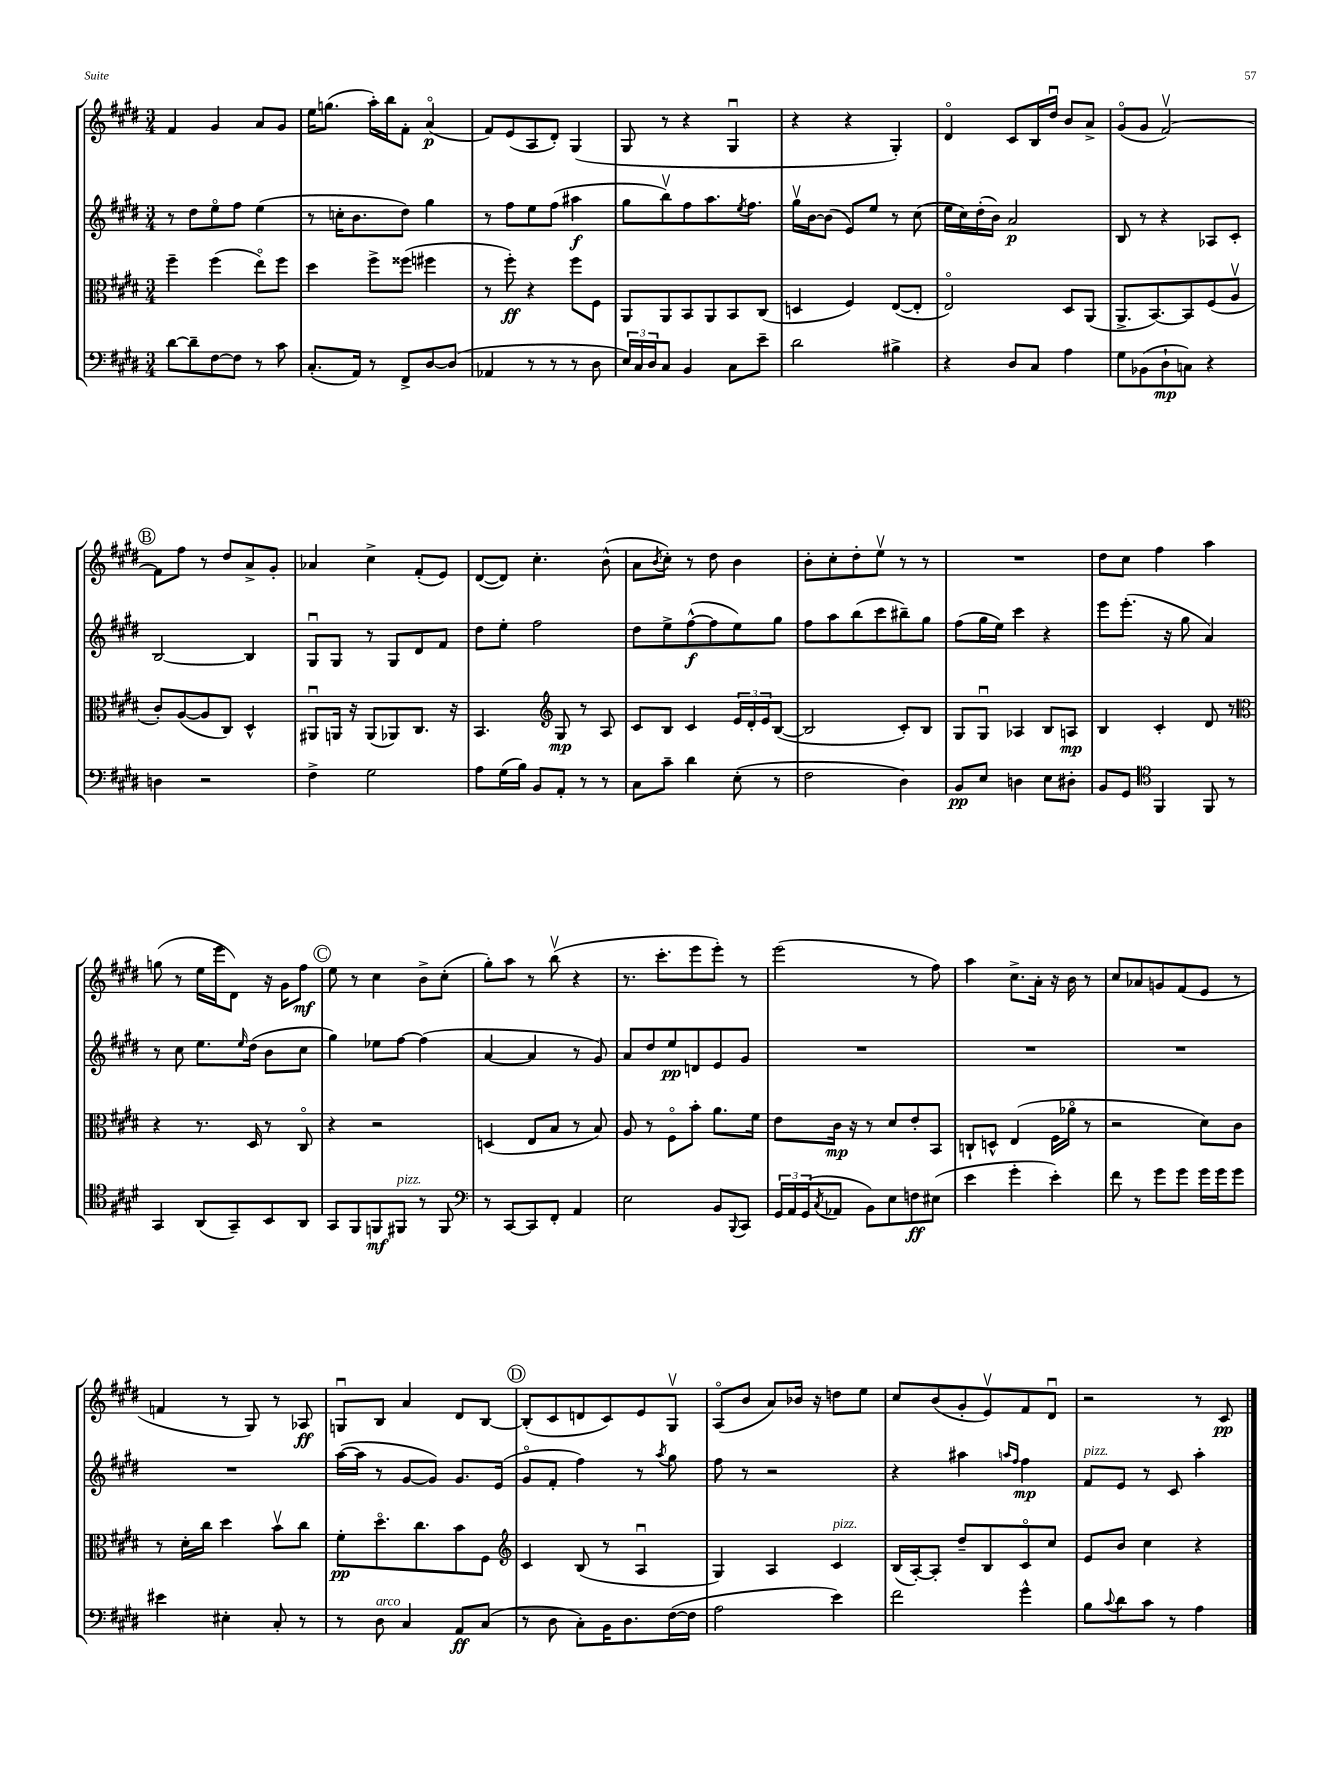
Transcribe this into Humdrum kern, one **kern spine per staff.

**kern	**dynam	**kern	**dynam	**kern	**dynam	**kern	**dynam
*part4	*part4	*part3	*part3	*part2	*part2	*part1	*part1
*staff4	*staff4	*staff3	*staff3	*staff2	*staff2	*staff1	*staff1
*clefF4	*	*clefC3	*	*clefG2	*	*clefG2	*
*k[f#c#g#d#]	*	*k[f#c#g#d#]	*	*k[f#c#g#d#]	*	*k[f#c#g#d#]	*
*M3/4	*	*M3/4	*	*M3/4	*	*M3/4	*
=19	=19	=19	=19	=19	=19	=19	=19
[8d#\L	.	4ff#~\	.	8r	.	4f#/	.
8d#~\]	.	.	.	8dd#\L	.	.	.
[8F#\	.	(4ff#\	.	8ee\	.	4g#/	.
8F#\J]	.	.	.	8ff#\J	.	.	.
8r	.	8ee\L)	.	(4ee\	.	8a/L	.
8c#\	.	8ff#\J	.	.	.	8g#/J	.
=20	=20	=20	=20	=20	=20	=20	=20
(8.C#'/L	.	4dd#\	.	8r	.	16ee\KL	.
.	.	.	.	.	.	(8.ggn\J	.
.	.	.	.	16ccn'\KL	.	.	.
16AA/Jk)	.	.	.	8.b\	.	.	.
8r	.	8ff#^\L	.	.	.	16aa'\LL)	.
.	.	.	.	.	.	16bb\J	.
8FF#^/L	.	(8ff##X\J	.	8dd#\J)	.	8f#'\J	.
[8D#/	.	4ff#X\	.	4gg#\	.	(4a/	p
(8D#/J]	.	.	.	.	.	.	.
=21	=21	=21	=21	=21	=21	=21	=21
4AA-X/	.	8r	.	8r	.	8f#/L)	.
.	.	8ff#'\)	ff	8ff#\L	.	(8e/	.
8r	.	4r	.	8ee\	.	8A/	.
8r	.	.	.	(8ff#\J	.	8d#'/J)	.
8r	.	8ff#\L	.	4aa#X\	f	(4G#/	.
8D#\	.	8F#\J	.	.	.	.	.
=22	=22	=22	=22	=22	=22	=22	=22
24E/LL)	.	8AA/L	.	8gg#\L	.	8G#/	.
24C#/	.	.	.	.	.	.	.
24D#/J	.	.	.	.	.	.	.
8C#/J	.	8AA/	.	8bbv\)	.	8r	.
4BB/	.	8BB/	.	8ff#\	.	4r	.
.	.	8AA/	.	8.aa\	.	.	.
8C#\L	.	8BB/	.	.	.	4G#u/	.
.	.	.	.	8qee/	.	.	.
.	.	.	.	8.ff#\J	.	.	.
8e~\J	.	(8C#/J	.	.	.	.	.
=23	=23	=23	=23	=23	=23	=23	=23
2d#\	.	4Dn/	.	16gg#v\LL	.	4r	.
.	.	.	.	[16b\J	.	.	.
.	.	.	.	(8b\J]	.	.	.
.	.	4F#/)	.	8e/L)	.	4r	.
.	.	.	.	8ee/J	.	.	.
4B#X^\	.	([8E/L	.	8r	.	4G#'/)	.
.	.	8E'/J]	.	(8cc#\	.	.	.
=24	=24	=24	=24	=24	=24	=24	=24
4r	.	2E/)	.	16ee\LL	.	4d#/	.
.	.	.	.	16cc#\)	.	.	.
.	.	.	.	(16dd#'\	.	.	.
.	.	.	.	16b\JJ)	.	.	.
8D#/L	.	.	.	2a/	p	8c#/L	.
8C#/J	.	.	.	.	.	16B/L	.
.	.	.	.	.	.	16dd#u/JJ	.
4A\	.	8D#/L	.	.	.	8b/L	.
.	.	(8AA/J	.	.	.	8a^/J	.
=25	=25	=25	=25	=25	=25	=25	=25
8G#\L	.	8.AA^/L	.	8B/	.	(8g#/L	.
(8BB-X\	.	.	.	8r	.	8g#/J	.
.	.	[8.BB/)	.	.	.	.	.
8D#`\	mp	.	.	4r	.	[2f#v/)	.
8Cn\J)	.	8BB/]	.	.	.	.	.
4r	.	(8F#/	.	8A-X/L	.	.	.
.	.	8Av/J	.	8c#'/J	.	.	.
!!LO:LB:g=z
!!LO:REH:place=s1:t=B
=26	=26	=26	=26	=26	=26	=26	=26
4Dn\	.	8c#'/L)	.	[2B/	.	8f#\L]	.
.	.	([8A/	.	.	.	8ff#\J	.
2r	.	8A/]	.	.	.	8r	.
.	.	8C#/J)	.	.	.	8dd#/L	.
.	.	4D#^^/	.	4B/]	.	8a^/	.
.	.	.	.	.	.	8g#'/J	.
=27	=27	=27	=27	=27	=27	=27	=27
4F#^\	.	8AA#Xu/L	.	8G#u/L	.	4a-X/	.
.	.	16AAn/Jk	.	8G#/J	.	.	.
.	.	16r	.	.	.	.	.
2G#\	.	(8AA/L	.	8r	.	4cc#^\	.
.	.	8AA-X/)	.	8G#/L	.	.	.
.	.	8.C#/J	.	8d#/	.	(8f#'/L	.
.	.	.	.	8f#/J	.	8e/J)	.
.	.	16r	.	.	.	.	.
=28	=28	=28	=28	=28	=28	=28	=28
8A\L	.	4.BB/	.	8dd#\L	.	([8d#/L	.
(16G#\L	.	.	.	8ee'\J	.	8d#/J])	.
16B\JJ)	.	.	.	.	.	.	.
8BB/L	.	.	.	2ff#\	.	4.cc#'\	.
*	*	*clefG2	*	*	*	*	*
8AA'/J	.	8G#/	mp	.	.	.	.
8r	.	8r	.	.	.	.	.
8r	.	8A/	.	.	.	(8b^^\	.
=29	=29	=29	=29	=29	=29	=29	=29
8C#\L	.	8c#/L	.	8dd#\L	.	8a\L	.
.	.	.	.	.	.	8qb/	.
8c#~\J	.	8B/J	.	8ee^\	.	8cc#'\J)	.
4d#\	.	4c#/	.	([8ff#^^\	f	8r	.
.	.	.	.	8ff#\]	.	8dd#\	.
(8E'\	.	24e/LL	.	8ee\)	.	4b\	.
.	.	24d#'/	.	.	.	.	.
.	.	24e/J	.	.	.	.	.
8r	.	([8B/J	.	8gg#\J	.	.	.
=30	=30	=30	=30	=30	=30	=30	=30
2F#\	.	2B/]	.	8ff#\L	.	8b'\L	.
.	.	.	.	8aa\	.	8cc#'\	.
.	.	.	.	(8bb\	.	8dd#'\	.
.	.	.	.	8ccc#\	.	8eev\J	.
4D#\)	.	8c#'/L)	.	8bb#X~\)	.	8r	.
.	.	8B/J	.	8gg#\J	.	8r	.
=31	=31	=31	=31	=31	=31	=31	=31
8BB/L	pp	8G#/L	.	(8ff#\L	.	2.r	.
8E/J	.	8G#u/J	.	16gg#\L	.	.	.
.	.	.	.	16ee\JJ)	.	.	.
4Dn\	.	4A-X/	.	4ccc#\	.	.	.
8E\L	.	8B/L	.	4r	.	.	.
8D#X'\J	.	8An/J	mp	.	.	.	.
=32	=32	=32	=32	=32	=32	=32	=32
8BB/L	.	4B/	.	8eee\L	.	8dd#\L	.
8GG#/J	.	.	.	(8.eee'\J	.	8cc#\J	.
*clefC4	*	*	*	*	*	*	*
4FF#/	.	4c#'/	.	.	.	4ff#\	.
.	.	.	.	16r	.	.	.
.	.	.	.	8gg#\	.	.	.
8FF#/	.	8d#/	.	4a/)	.	4aa\	.
8r	.	8r	.	.	.	.	.
!!LO:LB:g=z
=33	=33	=33	=33	=33	=33	=33	=33
*	*	*clefC3	*	*	*	*	*
4GG#/	.	4r	.	8r	.	(8ggn\	.
.	.	.	.	8cc#\	.	8r	.
(8AA/L	.	8.r	.	8.ee\L	.	16ee\LL	.
.	.	.	.	.	.	16eee\J	.
8GG#~/)	.	.	.	.	.	8d#\J)	.
.	.	.	.	16qqee/	.	.	.
.	.	16D#/	.	(16dd#\Jk	.	.	.
8BB/	.	8r	.	8b\L	.	16r	.
.	.	.	.	.	.	16g#\KL	.
8AA/J	.	8C#/	.	8cc#\J	.	8ff#\J	mf
!!LO:REH:place=s1:t=C
=34	=34	=34	=34	=34	=34	=34	=34
8GG#/L	.	4r	.	4gg#\)	.	8ee\	.
8FF#/	.	.	.	.	.	8r	.
8FFn/	mf	2r	.	8ee-X\L	.	4cc#\	.
!LO:TX:a:i:t=pizz.	!	!	!	!	!	!	!
8FF#X/J	.	.	.	[8ff#\J	.	.	.
8r	.	.	.	(4ff#\]	.	8b^\L	.
8FF#/	.	.	.	.	.	(8cc#'\J	.
=35	=35	=35	=35	=35	=35	=35	=35
*clefF4	*	*	*	*	*	*	*
8r	.	(4Dn/	.	[4a/	.	8gg#'\L)	.
[8CC#/L	.	.	.	.	.	8aa\J	.
8CC#/]	.	8E/L	.	4a/]	.	8r	.
8FF#'/J	.	8B/J	.	.	.	(8bbv\	.
4AA/	.	8r	.	8r	.	4r	.
.	.	8B/)	.	8g#/)	.	.	.
=36	=36	=36	=36	=36	=36	=36	=36
2E\	.	8A/	.	8a/L	.	8.r	.
.	.	8r	.	8dd#/	.	.	.
.	.	.	.	.	.	8.ccc#'\L	.
.	.	8F#\L	.	8ee/	pp	.	.
.	.	8b'\J	.	8dn/	.	8eee\	.
8BB/L	.	8.a\L	.	8e/	.	8eee'\J)	.
8qqBBB/	.	.	.	.	.	.	.
8CC#/J	.	.	.	8g#/J	.	8r	.
.	.	16f#\Jk	.	.	.	.	.
=37	=37	=37	=37	=37	=37	=37	=37
24GG#/LL	.	8e\L	.	2.r	.	(2eee\	.
24AA/	.	.	.	.	.	.	.
(24GG#/J	.	.	.	.	.	.	.
8qC#/	.	.	.	.	.	.	.
8AA-X/J	.	16c#\Jk	mp	.	.	.	.
.	.	16r	.	.	.	.	.
8BB\L)	.	8r	.	.	.	.	.
8E\	.	8d#/L	.	.	.	.	.
8Fn\	ff	8e'/	.	.	.	8r	.
(8E#X\J	.	8BB/J	.	.	.	8ff#\)	.
=38	=38	=38	=38	=38	=38	=38	=38
4e\	.	8Cn`/L	.	2.r	.	4aa\	.
.	.	8Dn^^/J	.	.	.	.	.
4g#'\	.	(4E/	.	.	.	8.cc#^\L	.
.	.	.	.	.	.	16a'\Jk	.
4e'\)	.	16F#\LL	.	.	.	16r	.
.	.	16a-X\JJ	.	.	.	16b\	.
.	.	8r	.	.	.	8r	.
=39	=39	=39	=39	=39	=39	=39	=39
8f#\	.	2r	.	2.r	.	8cc#/L	.
8r	.	.	.	.	.	8a-X/	.
8g#\L	.	.	.	.	.	8gn/	.
8g#\J	.	.	.	.	.	(8f#/	.
16g#\LL	.	8d#\L)	.	.	.	8e/J	.
16g#\J	.	.	.	.	.	.	.
8g#\J	.	8c#\J	.	.	.	8r	.
!!LO:LB:g=z
=40	=40	=40	=40	=40	=40	=40	=40
4e#X\	.	8r	.	2.r	.	4fn/	.
.	.	16d#'\LL	.	.	.	.	.
.	.	16cc#\JJ	.	.	.	.	.
4E#X'\	.	4dd#\	.	.	.	8r	.
.	.	.	.	.	.	8G#/)	.
8C#'/	.	8bv\L	.	.	.	8r	.
8r	.	8cc#\J	.	.	.	8A-X/	ff
=41	=41	=41	=41	=41	=41	=41	=41
8r	.	8f#'\L	pp	([16aa\LL	.	8Gnu/L	.
.	.	.	.	16aa\JJ]	.	.	.
!LO:TX:a:i:t=arco	!	!	!	!	!	!	!
8D#\	.	8.dd#\	.	8r	.	8B/J	.
4C#/	.	.	.	[8g#/L	.	4a/	.
.	.	8.cc#\	.	.	.	.	.
.	.	.	.	8g#/J])	.	.	.
8AA/L	ff	8b\	.	8.g#/L	.	8d#/L	.
(8C#/J	.	8F#\J	.	.	.	[8B/J	.
.	.	.	.	(16e/Jk	.	.	.
!!LO:REH:place=s1:t=D
=42	=42	=42	=42	=42	=42	=42	=42
*	*	*clefG2	*	*	*	*	*
8r	.	4c#/	.	8g#/L	.	(8B'/L]	.
8D#\	.	.	.	8f#'/J	.	8c#/	.
8C#'\L)	.	(8B/	.	4ff#\)	.	8dn/	.
16BB\K	.	8r	.	.	.	8c#/)	.
8.D#\	.	.	.	.	.	.	.
.	.	4Au/	.	8r	.	8e/	.
.	.	.	.	8qaa/	.	.	.
([16F#\L	.	.	.	8gg#\	.	8G#v/J	.
16F#\JJ]	.	.	.	.	.	.	.
=43	=43	=43	=43	=43	=43	=43	=43
2A\	.	4G#/)	.	8ff#\	.	(8A/L	.
.	.	.	.	8r	.	8b/J	.
.	.	4A/	.	2r	.	8a/L)	.
.	.	.	.	.	.	16b-X/Jk	.
.	.	.	.	.	.	16r	.
!	!	!LO:TX:a:i:t=pizz.	!	!	!	!	!
4e\)	.	4c#/	.	.	.	8ddn\L	.
.	.	.	.	.	.	8ee\J	.
=44	=44	=44	=44	=44	=44	=44	=44
2f#\	.	(16B/LL	.	4r	.	8cc#/L	.
.	.	[16A'/J)	.	.	.	.	.
.	.	8A'/J]	.	.	.	(8b/	.
.	.	8dd#~/L	.	4aa#X\	.	8g#'/	.
.	.	8B/	.	.	.	8ev/)	.
.	.	.	.	16qqaan/LL	.	.	.
.	.	.	.	16qqff#/JJ	.	.	.
4g#^^\	.	8c#/	.	4ff#\	mp	8f#/	.
.	.	8cc#/J	.	.	.	8d#u/J	.
=45	=45	=45	=45	=45	=45	=45	=45
!	!	!	!	!LO:TX:a:i:t=pizz.	!	!	!
8B\L	.	8e/L	.	8f#/L	.	2r	.
8qqc#/	.	.	.	.	.	.	.
8d#\	.	8b/J	.	8e/J	.	.	.
8c#\J	.	4cc#\	.	8r	.	.	.
8r	.	.	.	8c#/	.	.	.
4A\	.	4r	.	4aa'\	.	8r	.
.	.	.	.	.	.	8c#/	pp
==	==	==	==	==	==	==	==
*-	*-	*-	*-	*-	*-	*-	*-
